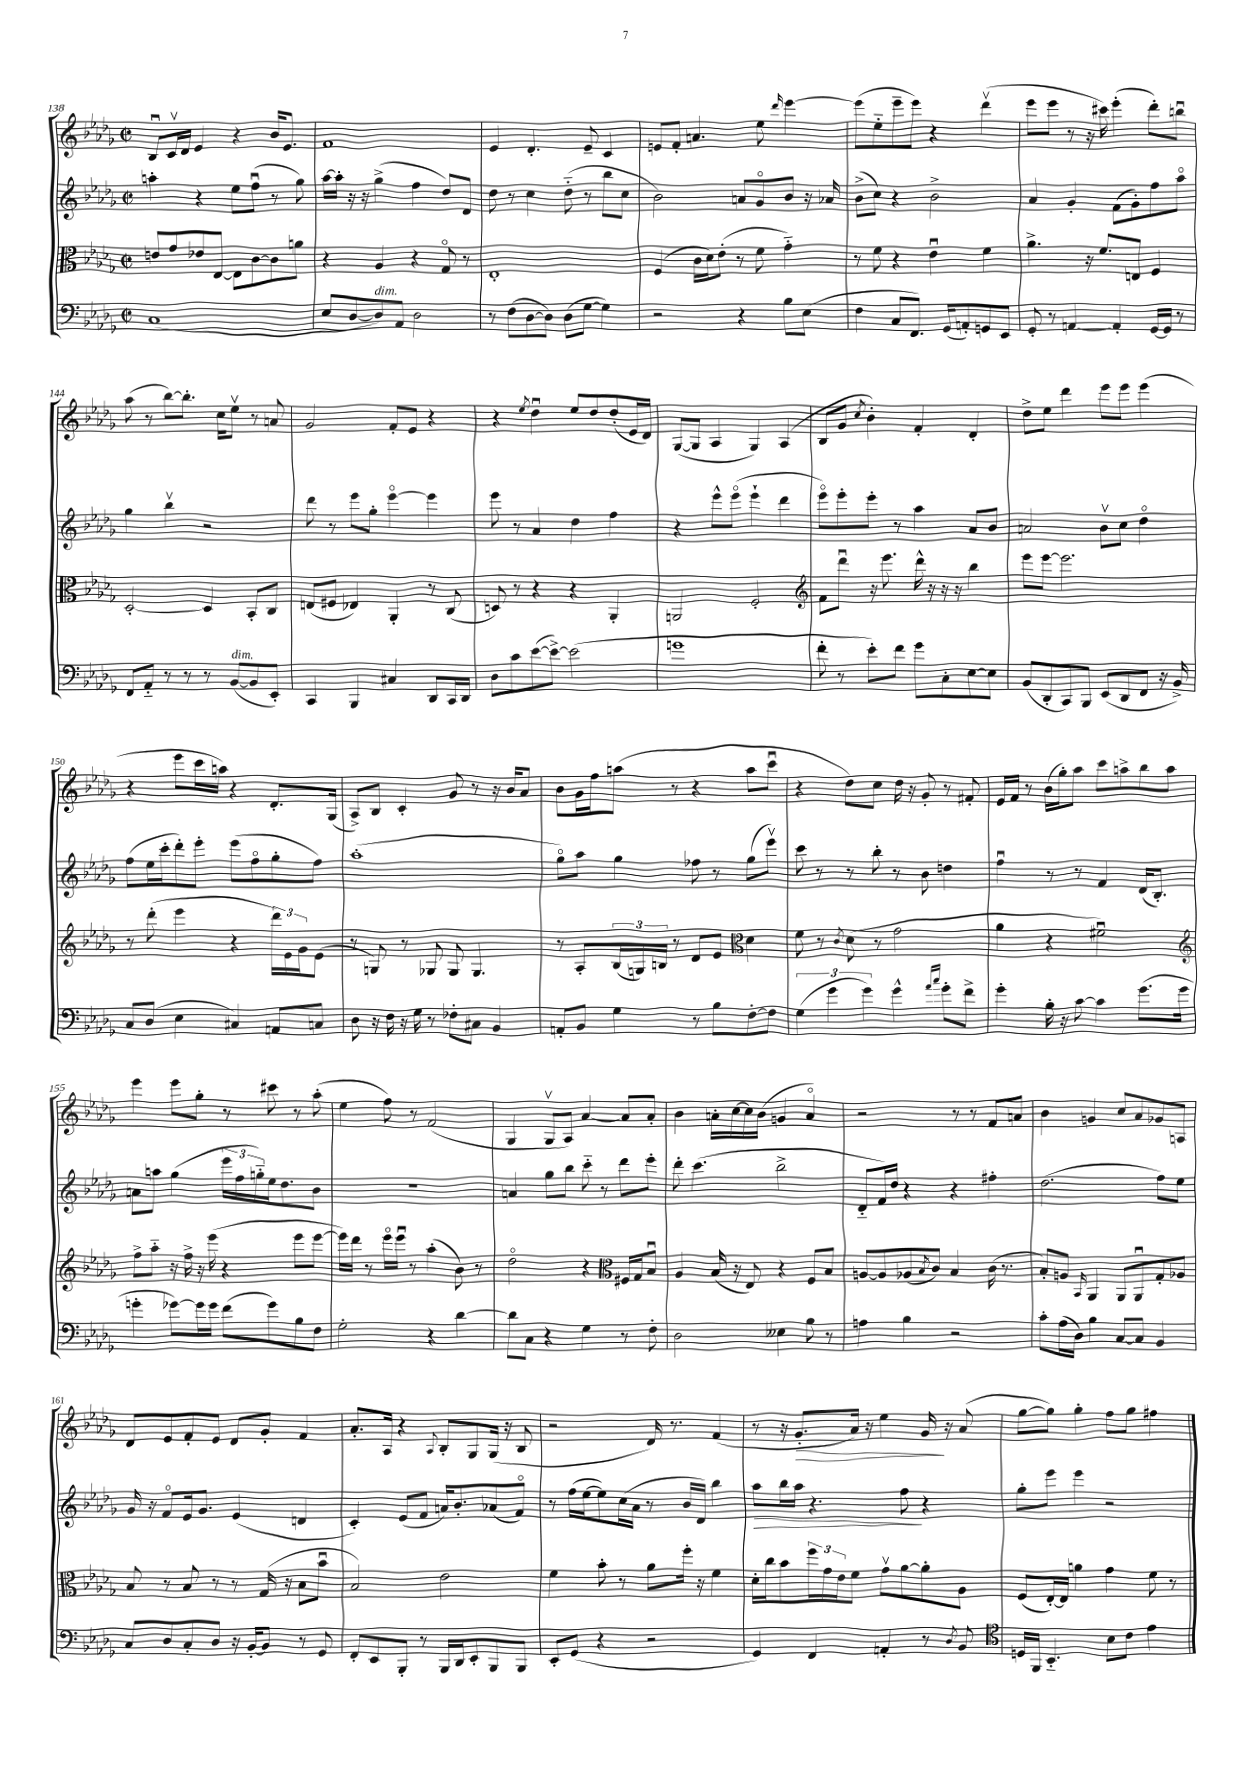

**kern	**kern	**kern	**dynam	**kern	**dynam
*part4	*part3	*part2	*part2	*part1	*part1
*staff4	*staff3	*staff2	*staff2	*staff1	*staff1
*clefF4	*clefC3	*clefG2	*	*clefG2	*
*k[b-e-a-d-g-]	*k[b-e-a-d-g-]	*k[b-e-a-d-g-]	*	*k[b-e-a-d-g-]	*
*M2/2	*M2/2	*M2/2	*	*M2/2	*
*met(c|)	*met(c|)	*met(c|)	*	*met(c|)	*
=138	=138	=138	=138	=138	=138
(1C	8en/L	4aan'\	.	8B-u/L	.
.	8g-/	.	.	16cv/L	.
.	.	.	.	16d-/JJ	.
.	8e-X/	4r	.	4e-/	.
.	[8E-/J	.	.	.	.
.	8E-\L]	8ee-\L	.	4r	.
.	[8c\	(8ffu\J	.	.	.
.	8c\]	8r	.	16b-/KL	.
.	.	.	.	8.e-/J	.
.	8an\J	8gg-\)	.	.	.
=139	=139	=139	=139	=139	=139
8E-/L	4r	[16aa-\LL	.	1f	.
.	.	16aa-'\JJ]	.	.	.
[8D-/	.	16r	.	.	.
.	.	16r	.	.	.
!LO:TX:a:i:t=dim.	!	!	!	!	!
8D-/])	4A-/	(4gg-^\	.	.	.
8AA-/J	.	.	.	.	.
2D-\	4r	4ff\	.	.	.
.	8G-/	8dd-/L)	.	.	.
.	8r	8d-/J	.	.	.
=140	=140	=140	=140	=140	=140
8r	1E-'	8dd-\	.	4e-/	.
(8F\L	.	8r	.	.	.
[8D-\	.	4cc\	.	4.d-'/	.
8D-\J])	.	.	.	.	.
(8D-\L	.	(8dd-\	.	.	.
[8G-\J	.	8r	.	8e-~/	.
4G-\])	.	8bb-\L	.	4c/	.
.	.	8cc\J	.	.	.
=141	=141	=141	=141	=141	=141
2r	(4F/	2b-\)	.	8en/L	.
.	.	.	.	8f'/J	.
.	16c\LL	.	.	4.an/	.
.	16d-\J)	.	.	.	.
.	(8e-'\J	.	.	.	.
4r	8r	8an/L	.	.	.
.	8f\	8g-/	.	8ee-\	.
.	.	.	.	16qqddd-/	.
8B-\L	4g-\)	8b-/J	.	[4eee-\	.
(8E-\J	.	16r	.	.	.
.	.	16a-X/	.	.	.
=142	=142	=142	=142	=142	=142
4F\	8r	(8b-^\L	.	(8eee-\L]	.
.	8f\	8cc\J)	.	8ee-\	.
8C/L	4r	4r	.	8eee-~\	.
8.FF/J)	.	.	.	8eee-\J)	.
.	4e-u\	2b-^\	.	4r	.
(16GG-/KL	.	.	.	.	.
8AAn'/)	.	.	.	.	.
8GGn/	4f\	.	.	(4ddd-v\	.
8EE-/J	.	.	.	.	.
=143	=143	=143	=143	=143	=143
8GG-'/	4.a-^\	4a-/	.	8eee-\L	.
8r	.	.	.	8eee-\J	.
[4AAn/	.	4g-'/	.	8r	.
.	16r	.	.	16r	.
.	8.f/L	.	.	16ccc#X\)	.
4AA'/]	.	(8f\L	.	(4eee-'\	.
.	8En/J	8g-'\)	.	.	.
[16GG-/LL	4F/	8ff\	.	8ddd-'\L)	.
16GG-/JJ]	.	.	.	.	.
8r	.	8aa-\J	.	8bbnu\J	.
!!LO:LB:g=z
=144	=144	=144	=144	=144	=144
8FF/L	[2D-'/	4gg-\	.	(8aa-\	.
8AA-/J	.	.	.	8r	.
8r	.	4bb-v\	.	[8bb-\L)	.
8r	.	.	.	8.bb-'\J]	.
8r	4D-/]	2r	.	.	.
.	.	.	.	16cc\KL	.
!LO:TX:a:i:t=dim.	!	!	!	!	!
([8BB-/L	.	.	.	8ee-v\J	.
8BB-/]	8BB-'/L	.	.	8r	.
8EE-'/J)	8C/J	.	.	8an/	.
=145	=145	=145	=145	=145	=145
4CC/	(8En/L	8ddd-\	.	2g-/	.
.	8F#X/J	8r	.	.	.
4BBB-/	4E-X/)	8eee-\L	.	.	.
.	.	8gg-'\J	.	.	.
4C#X/	4AA-'/	[4eee-\	.	8f'/L	.
.	.	.	.	8e-/J	.
8DD-/L	8r	4eee-\]	.	4r	.
16CC/L	(8C/	.	.	.	.
16DD-/JJ	.	.	.	.	.
=146	=146	=146	=146	=146	=146
8D-\L	8Dn/)	8eee-\	.	4r	.
8c\	8r	8r	.	.	.
.	.	.	.	8qee-/	.
([8e-\	4r	4a-/	.	4dd-u\	.
8e-^\J_)	.	.	.	.	.
(2e-\]	4r	4dd-\	.	8ee-/L	.
.	.	.	.	8dd-/	.
.	4AA-'/	4ff\	.	(8dd-'/	.
.	.	.	.	16e-/L	.
.	.	.	.	16d-/JJ)	.
=147	=147	=147	=147	=147	=147
1gn	2AAn/	4r	.	([8G-/L	.
.	.	.	.	8G-/J]	.
.	.	8eee-^^\L	.	4A-/	.
.	.	(8eee-\J	.	.	.
.	2F'/	4eee-`\	.	4G-/)	.
.	.	4ddd-\	.	(4A-/	.
=148	=148	=148	=148	=148	=148
*	*clefG2	*	*	*	*
8f'\	8f\L	8eee-\L)	.	8B-/L	.
8r	8ddd-u\J	8eee-'\	.	8g-/J	.
.	.	.	.	8qcc/	.
8e-'\L)	16r	8eee-'\J	.	4b-'\)	.
.	8.eee-\	.	.	.	.
8f\J	.	8r	.	.	.
8g-\L	16ddd-^^\	4aa-\	.	4f'/	.
.	16r	.	.	.	.
8C'\	16r	.	.	.	.
.	16r	.	.	.	.
[8E-\	4bb-\	8a-/L	.	4d-'/	.
8E-\J]	.	8b-/J	.	.	.
=149	=149	=149	=149	=149	=149
(8BB-/L	8eee-\L	2an/	.	8dd-^\L	.
8DD-'/	[8eee-\J	.	.	8ee-\J	.
8CC/)	2.eee-\]	.	.	4ddd-\	.
8BBB-/J	.	.	.	.	.
(8EE-/L	.	8b-v\L	.	8eee-\L	.
8DD-/	.	8cc\J	.	8eee-\J	.
8FF/J	.	4dd-\	.	(4eee-\	.
16r	.	.	.	.	.
16BB-^/)	.	.	.	.	.
!!LO:LB:g=z
=150	=150	=150	=150	=150	=150
8C/L	8r	(8ff\L	.	4r	.
(8D-/J	(8ddd-'\	16ee-\L	.	.	.
.	.	16ccc'\J	.	.	.
4E-\	4eee-\	8ddd-'\)	.	8eee-\L	.
.	.	8eee-'\J	.	16ccc\L	.
.	.	.	.	16aan\JJ)	.
4C#X/)	4r	(8eee-\L	.	4r	.
.	.	8ff\	.	.	.
8AAn/L	24ddd-\LL)	8gg-'\	.	8.d-'/L	.
.	24e-\	.	.	.	.
.	24g-\J	.	.	.	.
8Cn/J	(8e-\J	8ff\J)	.	.	.
.	.	.	.	(16G-/Jk	.
=151	=151	=151	=151	=151	=151
8D-\	8r	(1aa-'	.	8A-^/L)	.
16r	8Gn/)	.	.	8B-/J	.
16F\	.	.	.	.	.
16r	8r	.	.	4c'/	.
16G-\	.	.	.	.	.
8r	8G-X/	.	.	.	.
8F-X'\L	8G-/	.	.	8g-/	.
8C#X\J	4.G-/	.	.	8r	.
4BB-/	.	.	.	16r	.
.	.	.	.	16b-/KL	.
.	.	.	.	8a-/J	.
=152	=152	=152	=152	=152	=152
8AAn'/L	8r	8gg-\L)	.	8b-\L	.
8BB-/J	8A-'/L	8aa-\J	.	16g-\L	.
.	.	.	.	16ff\J	.
4G-\	(24B-/L	4gg-\	.	(8aan\J	.
.	24Gn/)	.	.	.	.
.	24Bn/JJ	.	.	.	.
.	8r	.	.	8r	.
8r	8d-/L	8ff-X\	.	4r	.
8B-\L	8e-/J	8r	.	.	.
*	*clefC3	*	*	*	*
[8F'\	4d-\	(8gg-\L	.	8aa\L	.
8F\J]	.	8eee-v\J)	.	8cccu\J	.
=153	=153	=153	=153	=153	=153
(6G-\	8f\	8ccc\	.	4r	.
.	8r	8r	.	.	.
6g-\	.	.	.	.	.
.	8qc/	.	.	.	.
.	(8d-\	8r	.	8dd-\L)	.
6g-\)	.	.	.	.	.
.	8r	8bb-'\	.	8cc\J	.
4g-^^\	2g-\	8r	.	16dd-\	.
.	.	.	.	16r	.
.	.	8b-\	.	8g-'/	.
16qqa-/LL	.	.	.	.	.
16qqcc/JJ	.	.	.	.	.
8g-'\L	.	4ddn\	.	8r	.
8f^\J	.	.	.	8f#X'/	.
=154	=154	=154	=154	=154	=154
4g-'\	4a-\	4ffu\	.	16e-/LL	.
.	.	.	.	16f/JJ	.
.	.	.	.	8r	.
16B-'\	4r	8r	.	(16b-\LL	.
16r	.	.	.	16gg-'\J)	.
[8c\	.	8r	.	8aa-\J	.
4c\]	2f#Xu\)	4f/	.	8ccc\L	.
.	.	.	.	8aan^\	.
(8.g-\L	.	(16d-/KL	.	8bb-\	.
.	.	8.B-'/J)	.	.	.
.	.	.	.	8aa\J	.
16g-\Jk	.	.	.	.	.
!!LO:LB:g=z
=155	=155	=155	=155	=155	=155
*	*clefG2	*	*	*	*
4gn'\	8ff^\L	8an\L	.	4eee-\	.
.	8aa-\J	8aan\J	.	.	.
[8g-X\L)	16r	(4gg-\	.	8eee-\L	.
.	16ff^\	.	.	.	.
16g-\L]	16r	.	.	8gg-'\J	.
16g-\JJ	(16eee-\	.	.	.	.
(8f\L	4r	24eee-\LL	.	8r	.
.	.	24ff\	.	.	.
.	.	24ggn\)	.	.	.
8g-\)	.	16ee-\J	.	8ccc#X\	.
.	.	8.dd-\	.	.	.
8B-\	8eee-\L	.	.	8r	.
8F\J	[8eee-\J	8b-\J	.	(8aa-'\	.
=156	=156	=156	=156	=156	=156
2G-'\	16eee-\LL])	1r	.	4ee-\	.
.	16ddd-\JJ	.	.	.	.
.	8r	.	.	.	.
.	16eee-\LL	.	.	8ff\)	.
.	16eee-u\JJ	.	.	.	.
.	8r	.	.	8r	.
4r	(4aa-'\	.	.	(2f/	.
[4d-\	8b-\)	.	.	.	.
.	8r	.	.	.	.
=157	=157	=157	=157	=157	=157
8d-\L]	2dd-\	4an/	.	4G-/	.
8C\J	.	.	.	.	.
4r	.	8gg-\L	.	8G-v/L	.
.	.	8bb-\J	.	8A-/J)	.
4G-\	4r	8ccc\	.	[4a-/	.
.	.	8r	.	.	.
*	*clefC3	*	*	*	*
8r	16F#X/LL	8ddd-\L	.	8a-/L]	.
.	16G-/J	.	.	.	.
8F'\	8B-u/J	8eee-'\J	.	8a-'/J	.
=158	=158	=158	=158	=158	=158
2D-\	4A-/	8ddd-'\	.	4b-\	.
.	.	(4.ccc\	.	.	.
.	(16B-/	.	.	16an'\LL	.
.	16r	.	.	[16cc\	.
.	8E-/)	.	.	16cc\]	.
.	.	.	.	(16b-\JJ	.
4E--X\	4r	2bb-^\	.	4gn/	.
8B-\	8F/L	.	.	4a/)	.
8r	8B-/J	.	.	.	.
=159	=159	=159	=159	=159	=159
4An\	[8An/L	8d-/L	.	2r	.
.	8A/]	16f/L)	.	.	.
.	.	16dd-/JJ	.	.	.
4B-\	(8A-X/	4r	.	.	.
.	8qB-/	.	.	.	.
.	8c/J)	.	.	.	.
2r	4B-/	4r	.	8r	.
.	.	.	.	8r	.
.	(16c\	4ff#X'\	.	8f/L	.
.	8.r	.	.	.	.
.	.	.	.	8an/J	.
=160	=160	=160	=160	=160	=160
8c'\L	8B-'/L)	(2.dd-\	.	4b-\	.
(16A-\L	8An/J	.	.	.	.
16D-\JJ)	.	.	.	.	.
.	16qqBB-/	.	.	.	.
4B-\	4AA-/	.	.	4gn/	.
[8C/L	8AA-/L	.	.	8cc/L	.
8C/J]	8AA-u/	.	.	8a-/	.
4BB-/	8G-'/	8ff\L)	.	8g-X/	.
.	8A-X/J	8ee-\J	.	8An/J	.
!!LO:LB:g=z
=161	=161	=161	=161	=161	=161
8C/L	8B-/	16g-/	.	8d-/L	.
.	.	16r	.	.	.
8D-/	8r	8f/L	.	8e-/	.
8C'/	8B-/	16e-/k	.	8f'/	.
.	.	8.g-/J	.	.	.
8D-/J	8r	.	.	8e-/J	.
16r	8r	(4e-/	.	8d-/L	.
[16BB-'/KL	.	.	.	.	.
8BB-/J]	(16G-/	.	.	8g-'/J	.
.	16r	.	.	.	.
8r	8B-\L	4dn/	.	4f/	.
8GG-/	8b-u\J	.	.	.	.
=162	=162	=162	=162	=162	=162
8FF'/L	2B-/)	4c'/)	.	8.a-'/L	.
8EE-/	.	.	.	.	.
.	.	.	.	16A-/Jk	.
8BBB-'/J	.	(8e-/L	.	4r	.
8r	.	8f/J	.	.	.
.	.	.	.	8qqA-/	.
16BBB-/LL	2e-\	16an/KL)	.	8B-'/L	.
16DD-/J	.	8.b-'/	.	.	.
8EE-'/	.	.	.	8G-/	.
8BBB-/	.	(8a-X/	.	(16G-/Jk	.
.	.	.	.	16r	.
8BBB-/J	.	8f/J)	.	8B-/	.
=163	=163	=163	=163	=163	=163
8EE-'/L	4f\	8r	.	2r	.
(8GG-/J	.	(16ff\LL	.	.	.
.	.	[16ee-\J	.	.	.
4r	8b-'\	8ee-\])	.	.	.
.	8r	(16cc\L	.	.	.
.	.	16a-\JJ	.	.	.
2r	8a-\L	8r	.	16d-/)	.
.	.	.	.	8.r	.
.	16ff'\Jk	16b-/LL	.	.	.
.	16r	16d-/JJ)	.	.	.
.	4f\	4bb-\	.	(4f/	.
=164	=164	=164	=164	=164	=164
!	!	!	!LO:HP:b	!	!
4GG-/)	16d-'\LL	8aa-\L	>	8r	.
.	16cc\J	.	.	.	.
.	8b-\	16bb-\L	.	16r	.
!	!	!	!	!	!LO:HP:b
.	.	16aa-\JJ	.	8.g-'/L	>
4FF/	24ff\L	4.r	.	.	.
.	24g-\	.	.	.	.
.	24e-\J	.	.	.	.
.	8f\J	.	.	16a-/Jk)	.
.	.	.	.	16r	.
4AAn'/	8g-v\L	.	.	4ee-\	.
.	[8a-\	8ff\	.	.	.
8r	8a-'\]	4r	]	16g-/	.
.	.	.	.	16r	]
8qD-/	.	.	.	.	.
8BB-/	8A-\J	.	.	(8a-/	.
=165	=165	=165	=165	=165	=165
*clefC4	*	*	*	*	*
16Dn/LL	(8F/L	8gg-'\L	.	[8gg-\L	.
16FF/JJ	.	.	.	.	.
4.BB-/	[16E-'/L)	8eee-\J	.	8gg-\J])	.
.	16E-/JJ]	.	.	.	.
.	4an\	4eee-\	.	4gg-'\	.
8B-\L	4g-\	2r	.	8ff\L	.
8c\J	.	.	.	8gg-\J	.
4e-\	8f\	.	.	4ff#X\	.
.	8r	.	.	.	.
==	==	==	==	==	==
*-	*-	*-	*-	*-	*-
